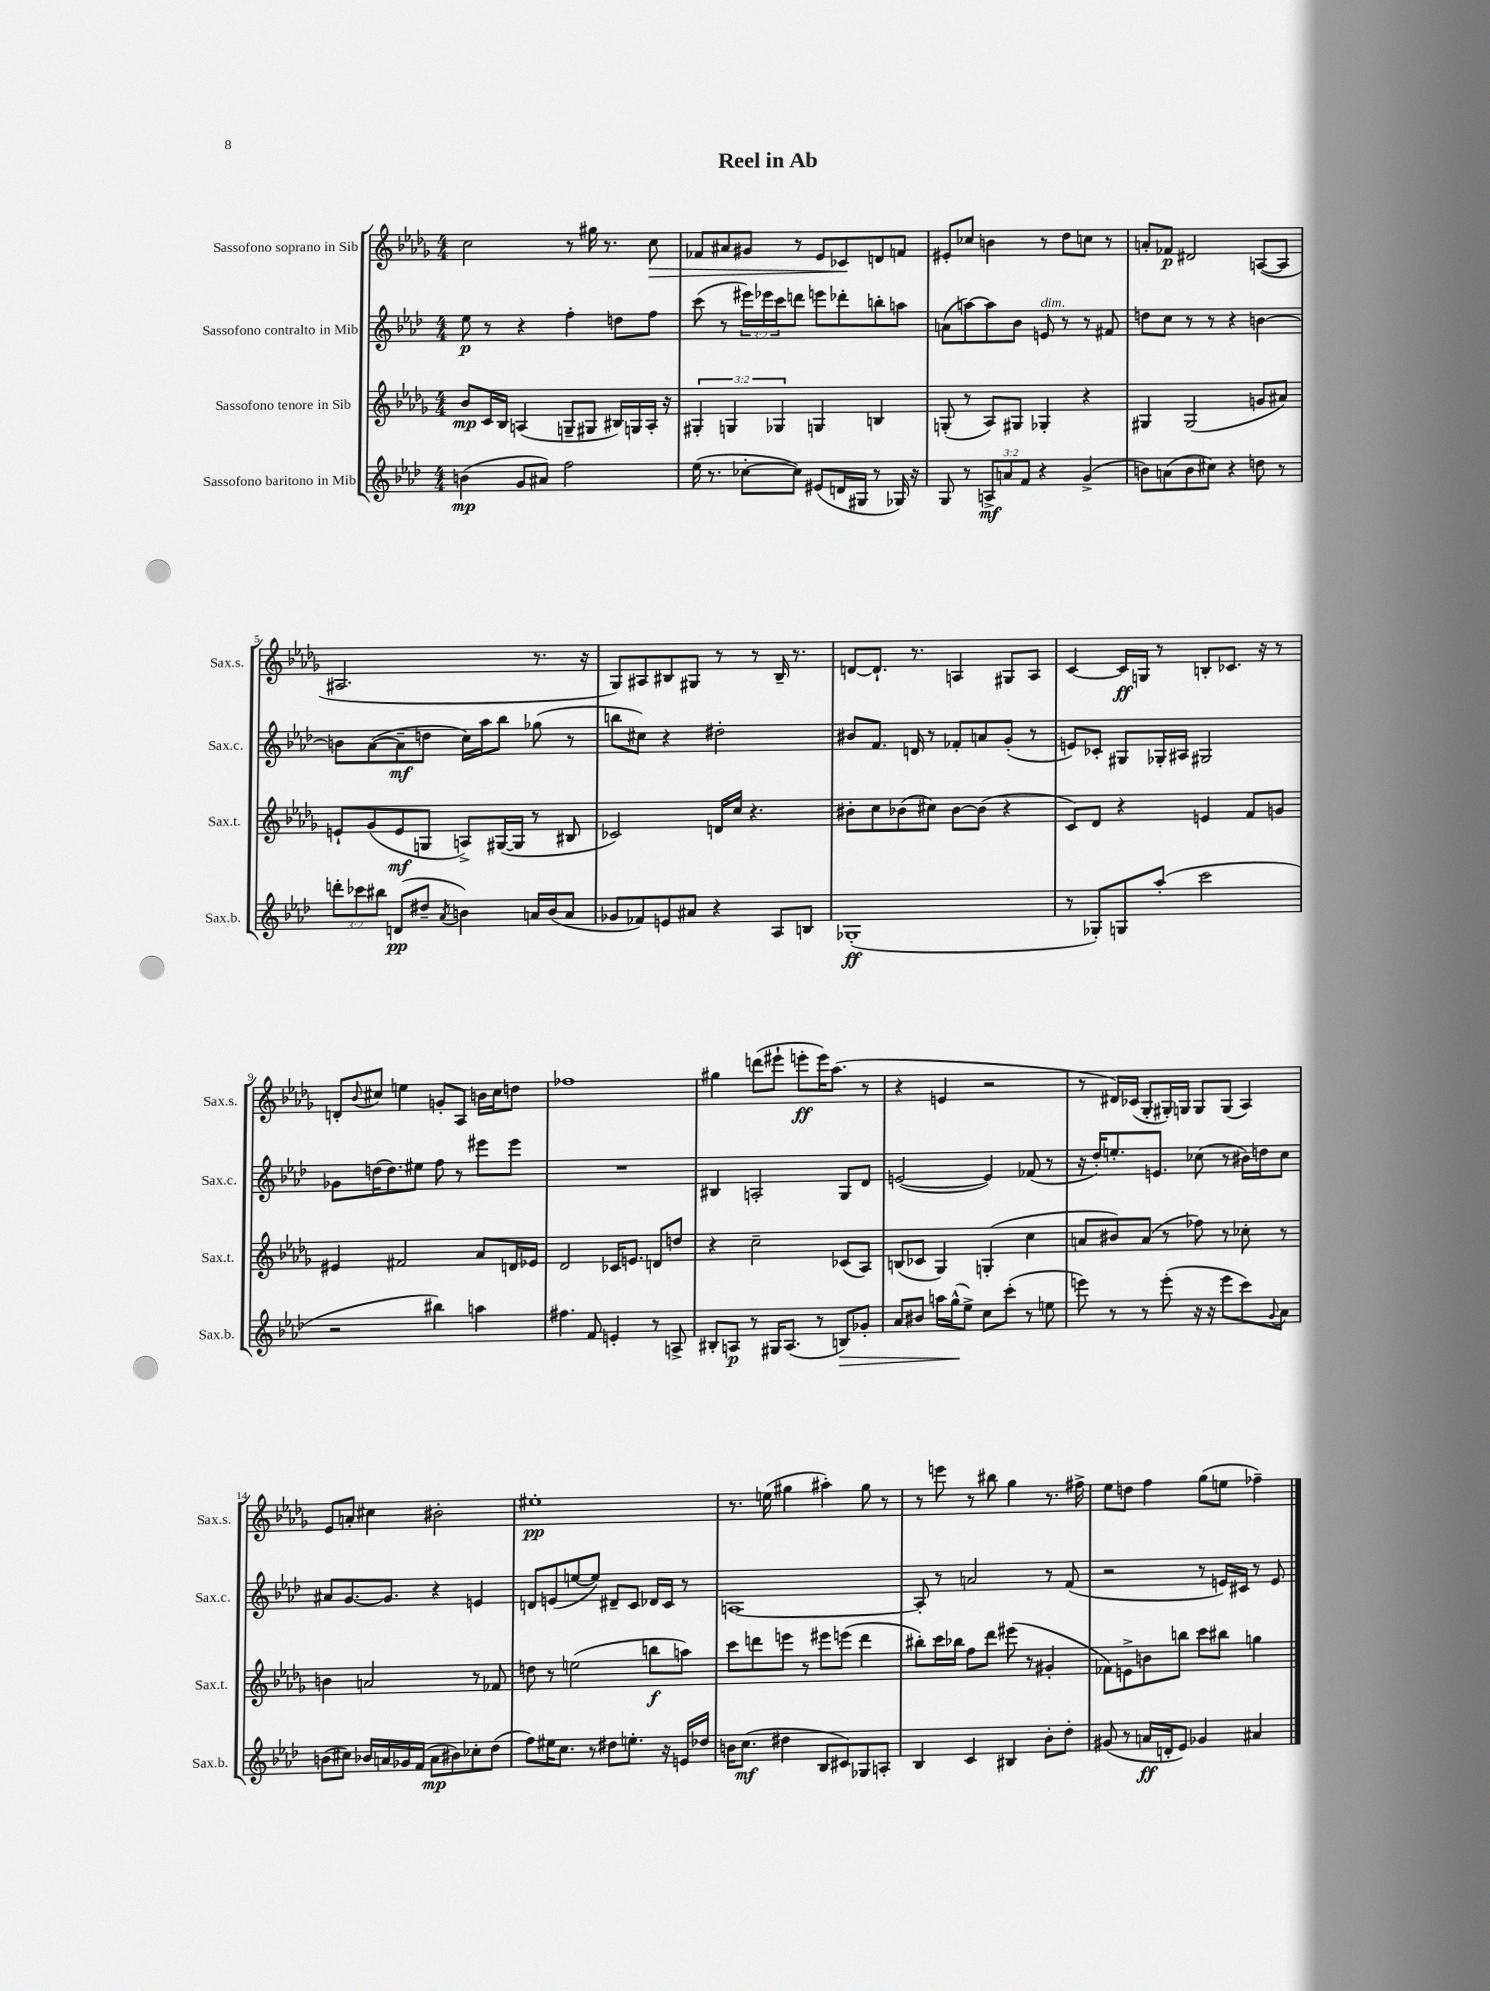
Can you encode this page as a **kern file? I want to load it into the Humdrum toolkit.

**kern	**kern	**kern	**kern
*staff4	*staff3	*staff2	*staff1
*clefG2	*clefG2	*clefG2	*clefG2
*k[b-e-a-d-]	*k[b-e-a-d-g-]	*k[b-e-a-d-]	*k[b-e-a-d-g-]
*M4/4	*M4/4	*M4/4	*M4/4
(4b	8b-	8ee-	2cc
.	16c	8r	.
.	16B-	.	.
8g	(4A	4r	.
8a#)	.	.	.
2ff	8G~	4ff'	8r
.	8G#	.	16gg#
.	.	.	8.r
.	16B#)	8dd	.
.	16G	.	.
.	16A'	8ff	8cc
.	16r	.	.
=	=	=	=
(16ee-	6G#'	(8ccc	8f-
8.r	.	.	.
.	.	8r	8a#
.	6G	.	.
[8cc-'	.	24eee#)	8g#
.	.	24eee-	.
.	6G-	24ccc	.
8cc-])	.	8ddd	8r
(8e#	4G	8eee	8e-
16d	.	8ddd-'	8c-
16G#	.	.	.
8r	4B	8bb'	8d
16G-)	.	8aa	8f
16r	.	.	.
=	=	=	=
8G	(8G'	(8a	8e#'
8r	8r	[8aa)	8cc-
12A^	8A-)	8aa]	4b
12a	.	.	.
.	8G#	8b-	.
12f	.	.	.
4r	4G-'	8e	8r
.	.	8r	8dd-
(4g^	4r	8r	8cc
.	.	8f#	8r
=	=	=	=
8b)	4G#	8dd	8a'
(8a	.	8cc	8f-
8b	(2G#	8r	2d#
8cc#)	.	8r	.
4r	.	4r	.
8dd	8g	[4b	([8A
8r	8a#)	.	8A]
=	=	=	=
12ddd'	8e`	8b]	2.A#
12ccc-	.	.	.
.	(8g-	([8a-	.
12bb#	.	.	.
(8d	8e	8a-~]	.
8dd#~	8G	8dd	.
8qa-	.	.	.
4b)	8A^)	16cc)	.
.	.	16aa-	.
.	([16G#	8bb-	.
.	16G#]	.	.
16a	8r	(8gg-	8.r
(16b	.	.	.
8a	8B#	8r	.
.	.	.	16r
=	=	=	=
8g-	2c-)	8bb	8G-)
8f-)	.	8cc#)	8A#
8e	.	4r	8B#
8a#	.	.	8G#
4r	16d	2dd#'	8r
.	16cc	.	.
.	4.r	.	8r
8A-	.	.	16B#~
.	.	.	8.r
8B	.	.	.
=	=	=	=
(1G-'	8b#'	8b#	[8d
.	8cc	8.f	8.d`]
.	(8b-	.	.
.	.	16d	8.r
.	8cc#)	8r	.
.	[8b-	8f-'	4A
.	(8b-]	8a	.
.	4r	(8g'	8G#
.	.	8r	8A
=	=	=	=
8r	8c)	8e)	[4c
8G-')	8d-	8c-'	.
8G	4r	8G#	16c]
.	.	.	16G
(8aa-'	.	16G-'	8r
.	.	16A#	.
2ccc	4e	2G#	8B'
.	.	.	8.c-
.	8f	.	.
.	.	.	16r
.	8g	.	8r
=	=	=	=
2r	4e#	8g-	8d'
.	.	.	8qqb-
.	.	(16dd	8cc#
.	.	8.dd)	.
.	2f#	.	4ee
.	.	8ee#	.
4bb#)	.	8ff	8g'
.	.	8r	8A-
4aa	8a-	8eee#	16b
.	.	.	16cc#
.	16d	8eee#	8dd
.	16e-	.	.
=	=	=	=
4.ff#	2d-	1r	1ff-
8f	.	.	.
4e'	16c-	.	.
.	8.e	.	.
8r	8d	.	.
8A^	8dd	.	.
=	=	=	=
8B#'	4r	4B#	4gg#
8A	.	.	.
8r	2cc~	2A'	(8ddd
16G#	.	.	8eee#`
(8.A	.	.	.
.	.	.	8eee'
8r	.	.	16eee)
.	.	.	(8.aa-
8B)	(8c-	8G	.
8g-'	8A-)	8d-	8r
=	=	=	=
8a-	(8B	([2e	4r
8b#	8c-	.	.
16aa	4G-)	.	4e
(16gg^^	.	.	.
8ee-^)	.	.	.
8cc	(4G'	4e])	2r
(8ccc'	.	.	.
8r	4cc	(8f-	.
8ee	.	8r	.
=	=	=	=
8eee)	8a	16r	8r
.	.	16dd-')	.
8r	8b#)	8.ee'	16d#)
.	.	.	(16c-
8r	(8a	.	8G-'
.	.	8.e	.
(8eee'	8r	.	16G#')
.	.	.	16G
16r	8ff-)	(8cc-	8G
16r	.	.	.
8eee	8r	8r	(8G
8ccc)	8cc-'	16b#)	4A-)
.	.	16dd	.
8qqg	.	.	.
8a-	8r	8cc-	.
=	=	=	=
(8b	4b	8a#	8e-
8cc#)	.	[8.g	8a'
16b-	2a	.	4cc#
16a	.	8.g]	.
16g-	.	.	.
(16f	.	.	.
8a	.	4r	2b#'
8b#)	.	.	.
8cc-'	8r	4e	.
(8dd-	8f-	.	.
=	=	=	=
8ff)	8dd	8d	1ee#'
16ee#	8r	(8e	.
8.cc	.	.	.
.	(2ee	[8ee	.
8r	.	8ee])	.
8dd#	.	8d#~	.
8.ee'	.	8c	.
.	8bb	16d-	.
16r	.	16c	.
16e	8aa)	8r	.
16dd-	.	.	.
=	=	=	=
16b	8ccc	[1A	8.r
(8.cc	.	.	.
.	8ddd	.	.
.	.	.	(16ee
4dd#	8eee	.	4gg#
.	8r	.	.
8B-	8eee#	.	4aa#')
8c#)	(8eee	.	.
8G-	4ddd	.	8gg#
8A'	.	.	8r
=	=	=	=
4B-	8bb#')	8A']	8r
.	16ccc	8r	8eee
.	16bb-	.	.
4c	8ff	2a	8r
.	8ddd-	.	8bb#
4B#	(8eee#	.	4gg-
.	8r	.	.
8b-'	4g#'	8r	8.r
8dd-'	.	(8f	.
.	.	.	16ff#^
=	=	=	=
(8g#	8f-)	2r	8ee-
8r	8e^	.	8dd
16a	8b	.	4ff
16d'	.	.	.
8e-)	8bb	.	.
4g-	8ccc	8r	(8gg-
.	8bb#	16e)	8ee
.	.	16c#	.
4a#	4gg	8r	4ff-~)
.	.	8e	.
==	==	==	==
*-	*-	*-	*-
